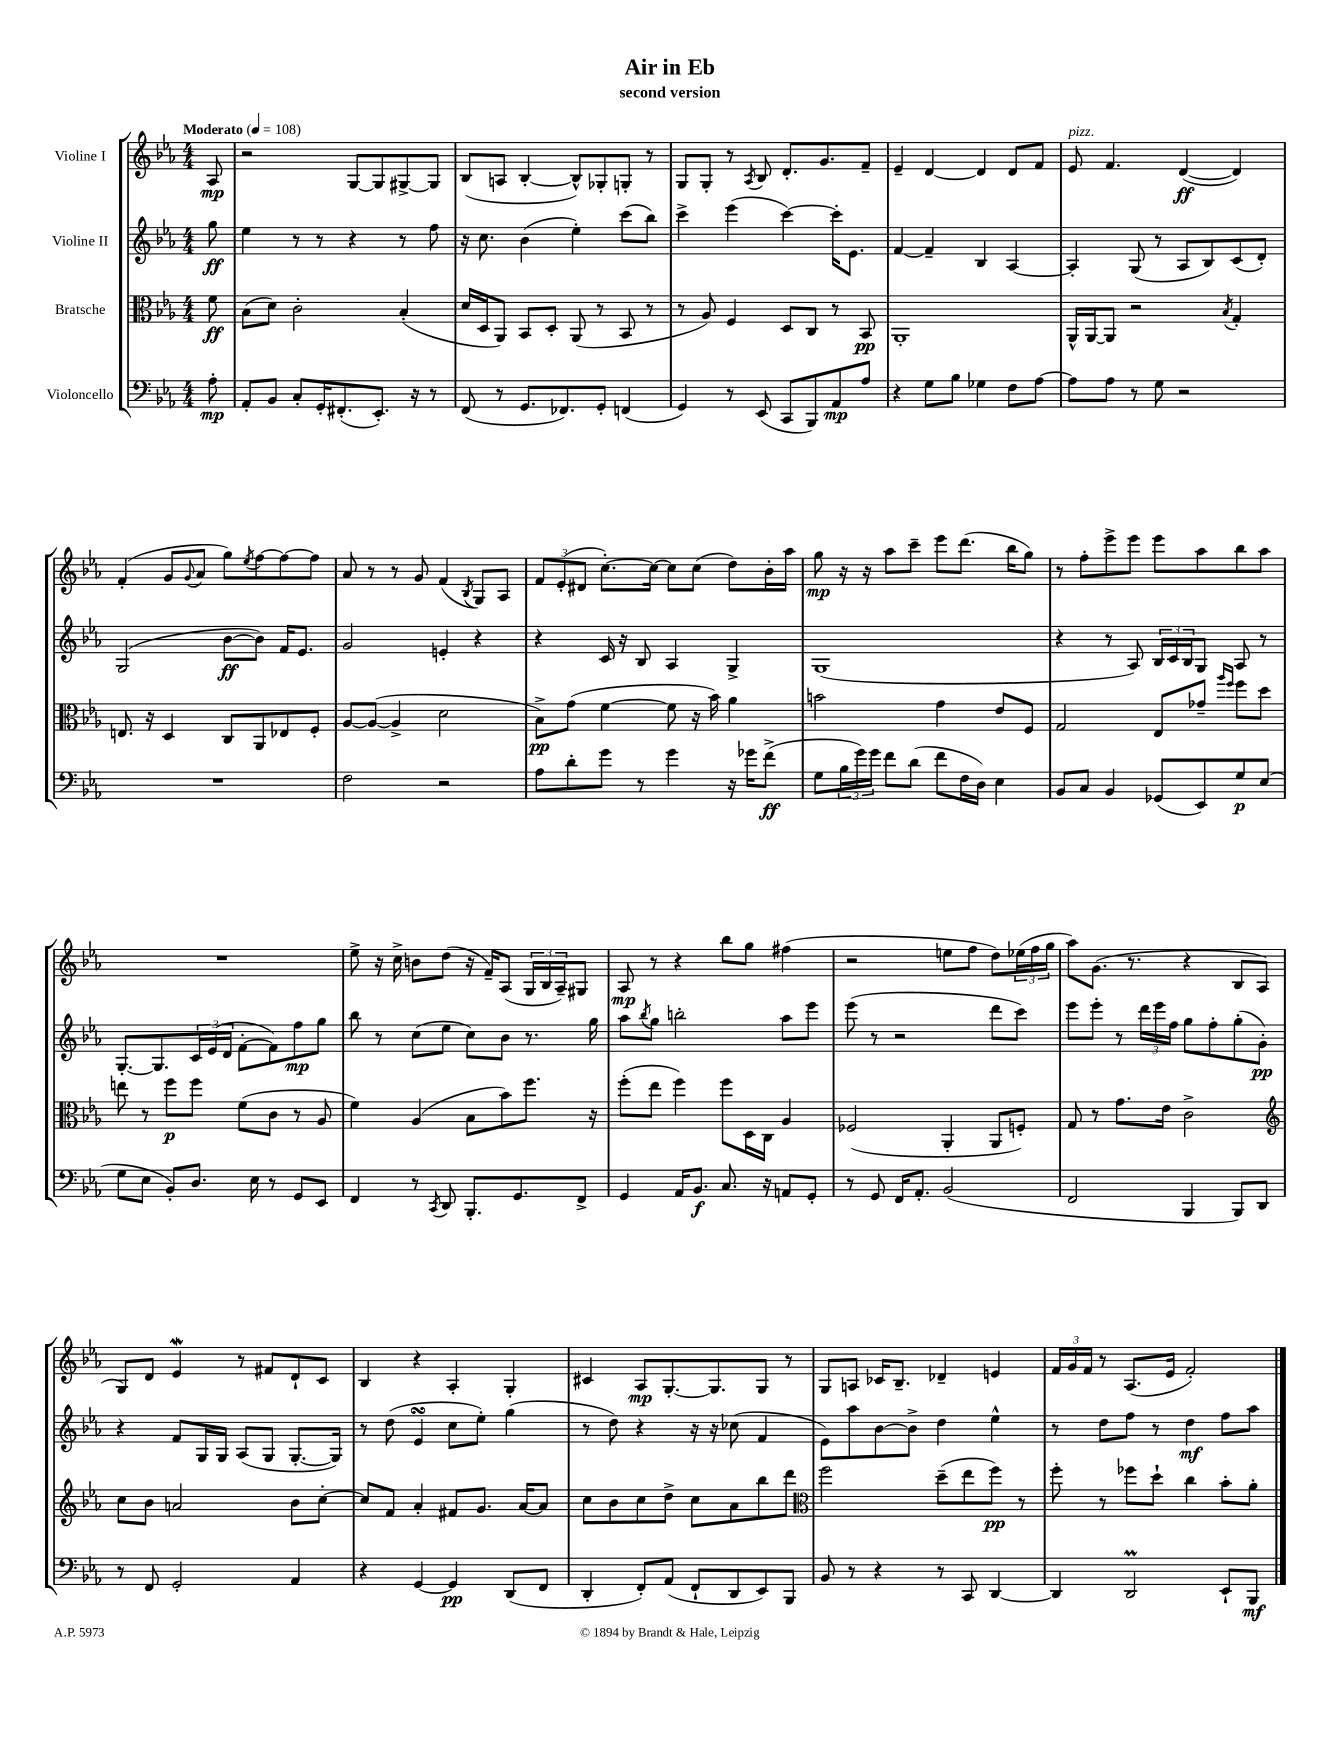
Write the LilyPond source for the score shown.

\header { title = "Air in Eb" subtitle = "second version" }
<<
\new StaffGroup <<
\new Staff = "s0" \with { instrumentName = "Violine I" } {
    \clef treble \key ees \major \numericTimeSignature \time 4/4 \partial 8 \tempo "Moderato" 4 = 108
    aes8\mp |
    r2 g8~ g8 gis8~-> gis8 |
    bes8( a8 bes4~-. bes8-^) ges8-. g8-. r8 |
    g8 g8-. r8 \acciaccatura { aes8 } bes8 d'8.-. g'8. f'8-- |
    ees'4-- d'4~ d'4 d'8 f'8 |
    ees'8^\markup { \italic "pizz." } f'4. d'4~\ff( d'4) |
    f'4-.( g'8 \appoggiatura { g'8 } aes'8 g''8) \acciaccatura { ees''8 } f''8~ f''8~ f''8 |
    aes'8 r8 r8 g'8 f'4( \acciaccatura { bes8 } g8) aes8 |
    \tuplet 3/2 { f'8 ees'8-.( dis'8 } c''8.~-.) c''16~ c''8 c''8( d''8) bes'16-. aes''16 |
    g''8\mp r16 r16 aes''8 c'''8-- ees'''8 d'''8.( bes''16 g''8) |
    r8 f''8-. ees'''8-> ees'''8 ees'''8 aes''8 bes''8 aes''8 |
    R1 |
    ees''8-> r16 c''16-> b'8 d''8( r16 f'16--) aes8( \tuplet 3/2 { g16 bes16 aes16--) } gis8 |
    aes8\mp r8 r4 bes''8 g''8 fis''4( |
    r2 e''8 f''8 d''8) \tuplet 3/2 { ees''16( f''16 g''16 } |
    aes''8) g'8.( r8. r4 bes8 aes8 |
    g8) d'8 ees'4\mordent r8 fis'8 d'8-! c'8 |
    bes4 r4 aes4-. g4-. |
    cis'4 aes8\mp g8.~-. g8. g8 r8 |
    g8 a8 ces'16 bes8.-- des'4-- e'4 |
    \tuplet 3/2 { f'16 g'16 f'16 } r8 aes8.( ees'16 f'2-.) \bar "|." |
}
\new Staff = "s1" \with { instrumentName = "Violine II" } {
    \clef treble \key ees \major \numericTimeSignature \time 4/4 \partial 8
    g''8\ff |
    ees''4 r8 r8 r4 r8 f''8 |
    r16 c''8. bes'4( ees''4-.) c'''8( bes''8) |
    c'''4-> ees'''4( c'''4~) c'''16-. ees'8. |
    f'4~ f'4-- bes4 aes4~ |
    aes4-. g8( r8 aes8 bes8) c'8( d'8-.) |
    g2( bes'8~\ff bes'8) f'16 ees'8. |
    g'2 e'4-. r4 |
    r4 c'16 r16 bes8 aes4 g4-> |
    g1( |
    r4 r8 aes8) \tuplet 3/2 { bes16 c'16 bes16 } g8 aes8 r8 |
    g8.~-. g8. \tuplet 3/2 { c'16 ees'16( d'16 } f'8~-. f'8) f''8\mp g''8 |
    bes''8 r8 c''8( ees''8 c''8) bes'8 r8. g''16 |
    aes''8 \acciaccatura { bes''8 } g''8 b''2-. aes''8 ees'''8 |
    ees'''8( r8 r2 d'''8 c'''8) |
    ees'''8 ees'''8-. r8 \tuplet 3/2 { d'''16 ees'''16 f''16 } g''8 f''8-. g''8-.( g'8-.\pp) |
    r4 f'8 g16 g16 aes8( g8 g8.~-. g16) |
    r8 d''8( ees'4\turn c''8 ees''8-.) g''4( |
    r8 d''8) r4 r16 r16 ces''8( f'4 |
    ees'8) aes''8 bes'8~ bes'8-> d''4 ees''4-^ |
    r8 d''8 f''8 r8 d''4\mf f''8 aes''8 \bar "|." |
}
\new Staff = "s2" \with { instrumentName = "Bratsche" } {
    \clef alto \key ees \major \numericTimeSignature \time 4/4 \partial 8
    f'8\ff |
    bes8( d'8) c'2-. bes4-.( |
    d'16 d16 aes,8) bes,8 d8-. aes,8( r8 bes,8 r8 |
    r8 aes8) f4 d8 c8 r8 bes,8\pp |
    aes,1-. |
    aes,16-^ aes,16~ aes,8 r2 \acciaccatura { bes8 } g4-. |
    e8. r16 d4 c8 aes,8 ees8 f8-. |
    aes8~ aes8~( aes4-> d'2 |
    bes8->\pp) g'8( f'4~ f'8 r16 bes'16) aes'4 |
    b'2 g'4 ees'8 f8 |
    g2 ees8 ges'8-- \grace { aes''16 f''16 } f''8 d''8 |
    e''8 r8 f''8\p f''8 f'8( c'8 r8 aes8 |
    f'4) aes4( bes8 bes'8) f''8. r16 |
    f''8-.( ees''8 f''4) f''8 d16 c16 aes4 |
    fes2( aes,4-. aes,8 f8-.) |
    g8 r8 g'8. ees'16 c'2-> |
    \clef treble c''8 bes'8 a'2 bes'8 c''8~-. |
    c''8 f'8 aes'4-. fis'8 g'8. aes'16~ aes'8 |
    c''8 bes'8 c''8 d''8-> c''8 aes'8 bes''8 d'''8 |
    \clef alto f''2 d''8--( ees''8 f''8\pp) r8 |
    f''8-. r8 fes''8 d''8-! c''4 bes'8-. aes'8-. \bar "|." |
}
\new Staff = "s3" \with { instrumentName = "Violoncello" } {
    \clef bass \key ees \major \numericTimeSignature \time 4/4 \partial 8
    aes8-.\mp |
    aes,8-. bes,8 c8-. g,16-. fis,8.-.( ees,8.-.) r16 r8 |
    f,8( r8 g,8. fes,8.) g,8-. f,4( |
    g,4) r8 ees,8( c,8 bes,,8) aes,8\mp aes8 |
    r4 g8 bes8 ges4 f8 aes8~ |
    aes8 aes8 r8 g8 r2 |
    R1 |
    f2 r2 |
    aes8 d'8-. g'8 r8 g'4 r16 ges'16 f'8->\ff( |
    g8 \tuplet 3/2 { bes16 g'16) g'16 } f'8 d'8( f'8 f16 d16) ees4 |
    bes,8 c8 bes,4 ges,8( ees,8) g8\p ees8( |
    g8 ees8 bes,8-.) d8. ees16 r8 g,8 ees,8 |
    f,4 r8 \acciaccatura { c,8 } d,8 bes,,8.-. g,8. f,8-> |
    g,4 aes,16 bes,8.\f c8. r16 a,8 g,8-. |
    r8 g,8 f,16 aes,8.-. bes,2( |
    f,2 bes,,4 bes,,8) d,8 |
    r8 f,8 g,2-. aes,4 |
    r4 g,4~ g,4\pp d,8( f,8 |
    d,4-. f,8-.) aes,8( f,8-! d,8 ees,8) bes,,8 |
    bes,8 r8 r4 r8 c,8 d,4~ |
    d,4 d,2\prall ees,8-! bes,,8\mf \bar "|." |
}
>>
>>
\layout { \context { \Score \remove "Bar_number_engraver" } }
